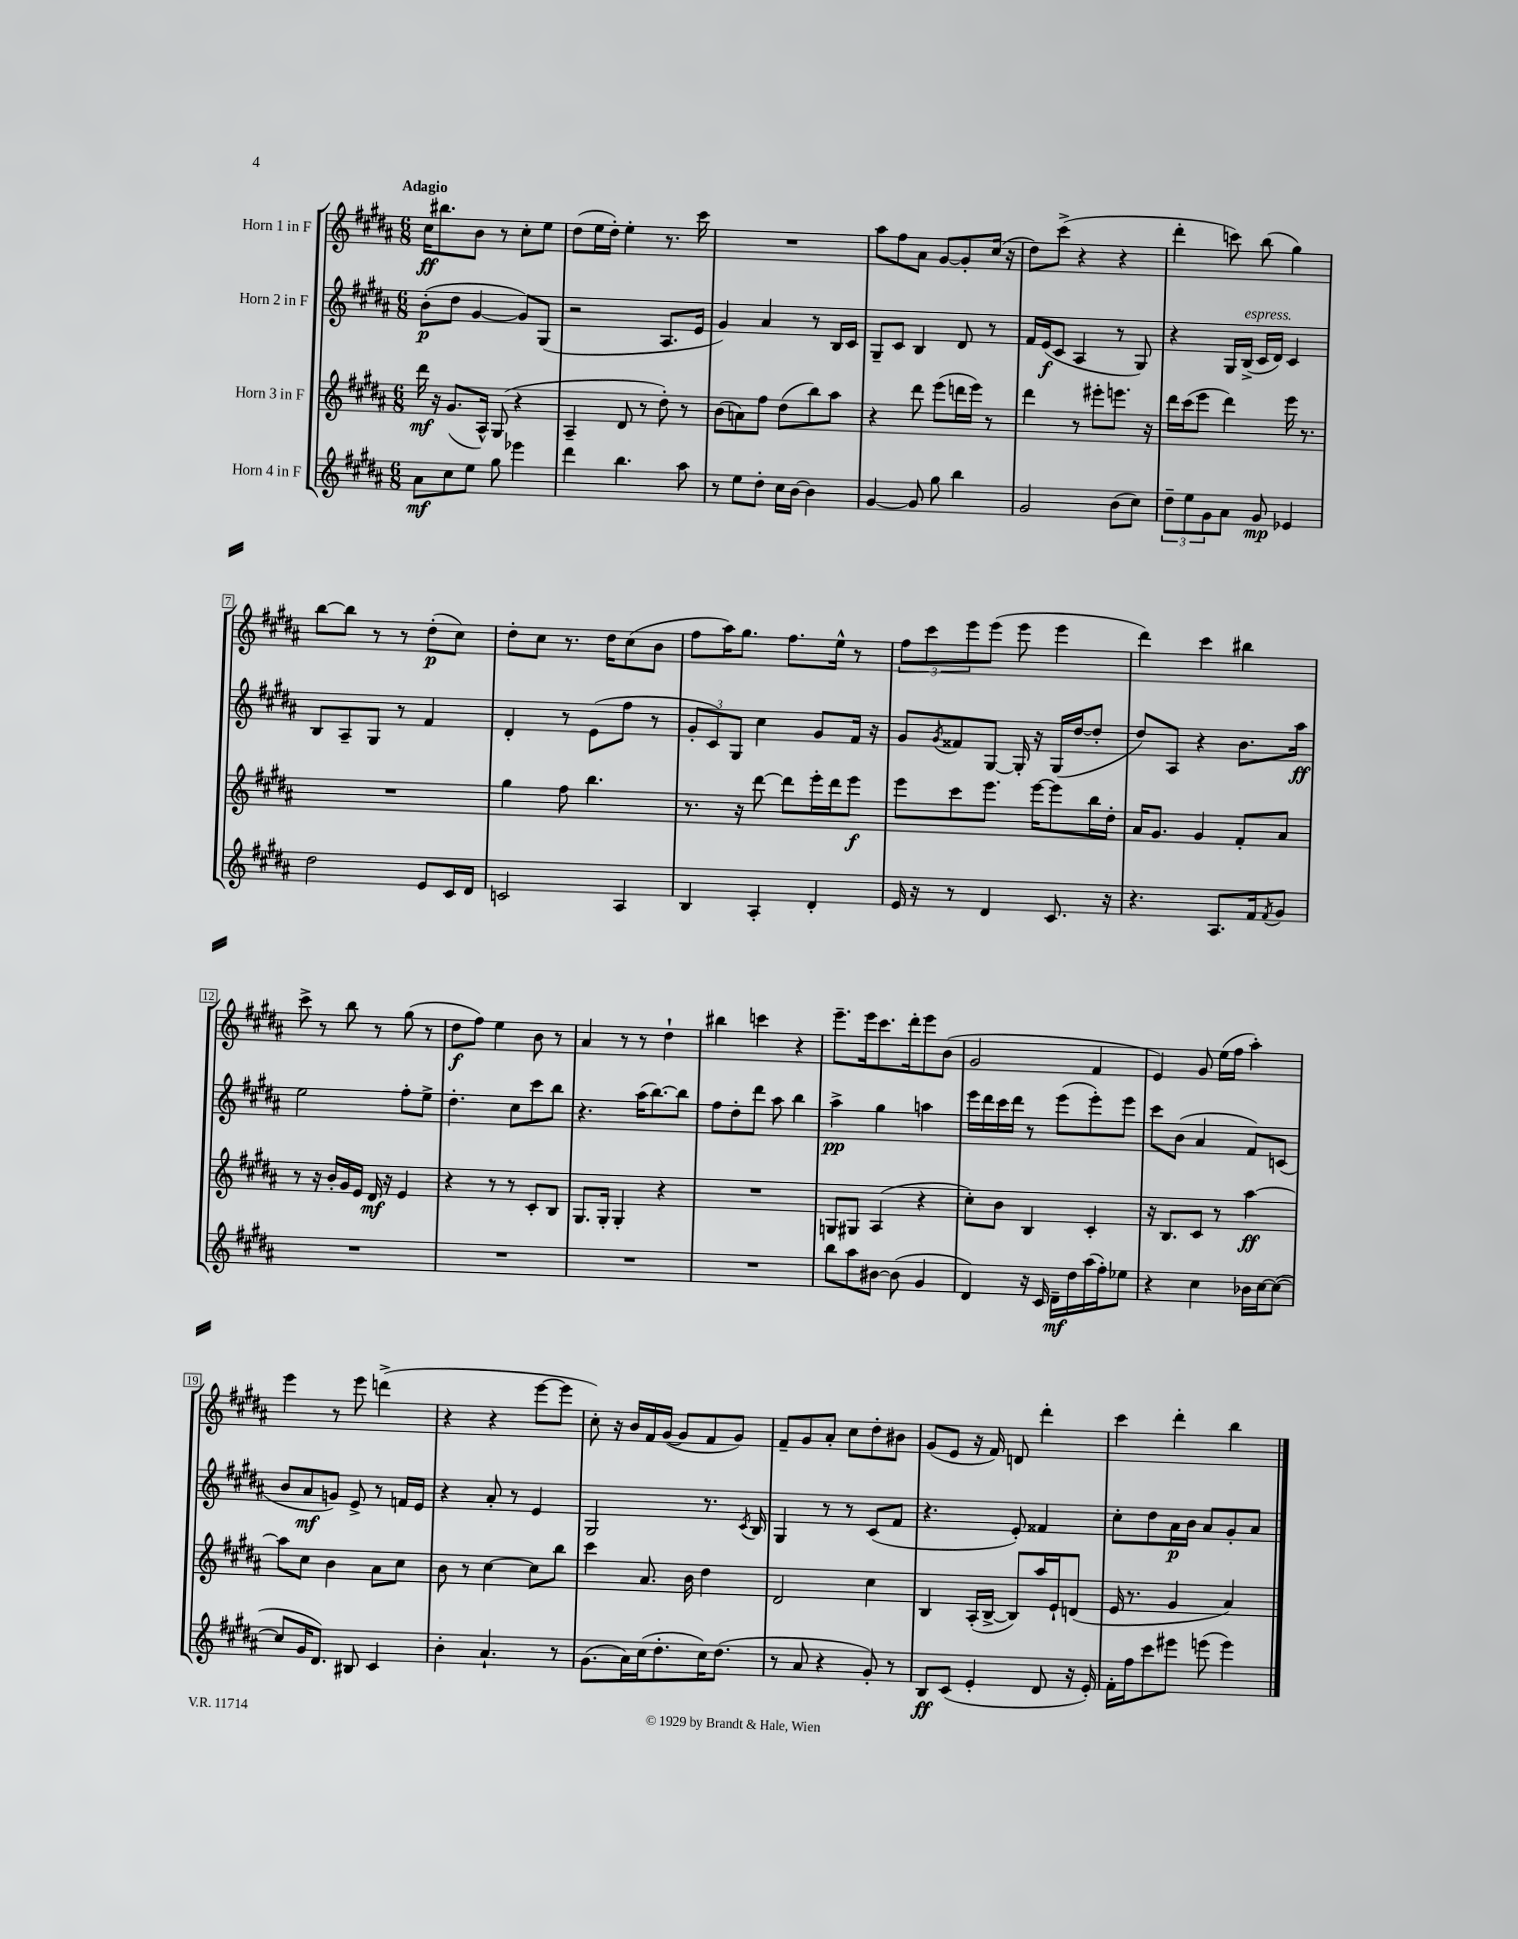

**kern	**kern	**kern	**kern
*staff4	*staff3	*staff2	*staff1
*clefG2	*clefG2	*clefG2	*clefG2
*k[f#c#g#d#a#]	*k[f#c#g#d#a#]	*k[f#c#g#d#a#]	*k[f#c#g#d#a#]
*M6/8	*M6/8	*M6/8	*M6/8
8a#\L	16ddd#\	(8b'\L	16cc#\LK
.	16r	.	8.bb#\
8cc#\	(8.g#/L	8dd#\J	.
8ee\J	.	[4g#/	8b\J
.	16A#^^/Jk)	.	.
8gg#\	(8G#/	.	8r
4eee-\	4r	8g#/]L)	8cc#'\L
.	.	(8G#/J	8ee\J
=	=	=	=
4ddd#\	4A#~/	2r	(8dd#\L
.	.	.	16ee\L
.	.	.	16dd#'\JJ)
4.bb\	8d#/	.	4ee'\
.	8r	.	.
.	8dd#'\)	8.A#/L	8.r
8aa#\	8r	.	.
.	.	16e/Jk	16ccc#\
=	=	=	=
8r	(8b\L	4g#/)	2.r
8ee\L	8a\)	.	.
8dd#'\J	8ff#\J	4a#/	.
16cc#\LL	(8dd#\L	.	.
[16b\JJ	.	.	.
4b\]	8bb\)	8r	.
.	8aa#\J	16B/LL	.
.	.	16c#/JJ	.
=	=	=	=
[4g#/	4r	8G#~/L	8aa#\L
.	.	8c#/J	8ff#\
8g#/]	8ddd#\	4B/	8a#\J
8gg#\	(8eee\L	.	[8g#/L
4bb\	16ddd\L	8d#/	8g#'/]
.	16eee\JJ)	.	.
.	8r	8r	(16cc#/Jk
.	.	.	16r
=	=	=	=
2g#/	4ddd#\	16f#/LL	8dd#\L)
.	.	(16e/J	.
.	.	8c#/J	(8ccc#^\J
.	8r	4A#/	4r
.	8eee#'\L	.	.
(8b\L	8.eee\J	8r	4r
8cc#\J)	.	8G#/)	.
.	16r	.	.
=	=	=	=
12dd#~\L	16ddd#\LL	4r	4ddd#'\
.	(16ccc#\J	.	.
12ee\	.	.	.
.	8eee\J	.	.
12g#\	.	.	.
8a#\J	4ddd#\)	16G#/LL	8ccc\)
.	.	(16B^/JJ	.
8g#/	.	16c#/LL	(8bb\
.	.	16d#/JJ)	.
4e-/	16eee\	4c#/	4gg#\)
.	8.r	.	.
=	=	=	=
2dd#\	2.r	8B/L	[8bb\L
.	.	8A#~/	8bb\]J
.	.	8G#/J	8r
.	.	8r	8r
8e/L	.	4f#/	(8dd#'\L
16c#/L	.	.	8cc#\J)
16d#/JJ	.	.	.
=	=	=	=
2c/	4gg#\	4d#'/	8dd#'\L
.	.	.	8cc#\J
.	8ff#\	8r	8.r
.	4.bb\	(8e\L	.
.	.	.	16dd#\LK
4A#/	.	8ff#\J	(8cc#\
.	.	8r	8b\J
=	=	=	=
4B/	8.r	12g#'/L	8ff#\L
.	.	12c#/)	.
.	.	.	16aa#\K)
.	.	12G#/J	.
.	16r	.	8.gg#\J
4A#'/	[8ddd#\	4cc#\	.
.	8ddd#\]L	.	8.ff#\L
4d#'/	16eee'\L	8g#/L	.
.	16ddd#\J	.	16ee^^\Jk
.	8eee\J	16f#/Jk	8r
.	.	16r	.
=	=	=	=
16e/	8eee\L	8g#/L	12ff#\L
16r	.	.	.
.	.	.	12ccc#\
.	.	8qg#/	.
8r	8ccc#\	8f##/	.
.	.	.	12eee\
4d#/	8.eee\J	[8G#/J	(8eee\J
.	.	16G#'/]	8eee\
.	[16eee\LK	16r	.
8.c#/	8eee\]	(16G#/LL	4eee\
.	.	[16dd#/J	.
.	16bb\L	8dd#'/]J	.
16r	16dd#'\JJ	.	.
=	=	=	=
4.r	16a#/LK	8dd#/L)	4ddd#\)
.	8.g#/J	.	.
.	.	8A#/J	.
.	4g#/	4r	4ccc#\
8.A#/L	.	.	.
.	8f#'/L	8.b\L	4bb#\
16f#/k	.	.	.
8qf#/	.	.	.
8g#/J	8a#/J	.	.
.	.	16aa#\Jk	.
=	=	=	=
2.r	8r	2ee\	8ccc#^\
.	16r	.	8r
.	16b'/LL	.	.
.	16g#/	.	8bb\
.	16e/JJ	.	.
.	16d#/	.	8r
.	16r	.	.
.	4e/	8ff#'\L	(8gg#\
.	.	8ee^\J	8r
=	=	=	=
2.r	4r	4.dd#'\	8dd#\L
.	.	.	8ff#\J)
.	8r	.	4ee\
.	8r	8cc#\L	.
.	8c#'/L	8ccc#\	8b\
.	8B/J	8bb\J	8r
=	=	=	=
2.r	8.G#/L	4.r	4a#/
.	16G#'/Jk	.	.
.	4G#'/	.	8r
.	.	(16aa#\LK	8r
.	.	[8.bb\)	.
.	4r	.	4dd#`\
.	.	8bb\]J	.
=	=	=	=
2.r	2.r	8ff#\L	4bb#\
.	.	8dd#'\	.
.	.	8ddd#\J	4ccc\
.	.	8aa#\	.
.	.	4bb\	4r
=	=	=	=
8bb\L	8G/L	4aa#^\	8.eee~\L
8aa#\	8G#/J	.	.
.	.	.	16eee\k
[8b#\J	(4A#/	4gg#\	8.ccc#\
(8b#\]	.	.	.
.	.	.	16ddd#'\k
4g#/	4r	4aa\	8eee\
.	.	.	(8b\J
=	=	=	=
4d#/)	8cc#'\L)	16eee\LL	2g#/
.	.	16ddd#\	.
.	8b\J	16ccc#\	.
.	.	16ddd#\JJ	.
16r	4B/	8r	.
16c#/	.	.	.
16d#~\LL	.	(8eee\L	.
16dd#\	.	.	.
(16aa#\	4c#'/	8eee'\)	4f#/
16ff#'\J)	.	.	.
8ee-\J	.	8eee\J	.
=	=	=	=
4r	16r	8ccc#\L	4e/)
.	8.B/L	.	.
.	.	(8b\J	.
4cc#\	8c#/J	4a#/	8g#/
.	8r	.	(16ee\LL
.	.	.	16ff#\JJ
16b-\LL	[4aa#\	8f#/L)	4aa#'\)
[16cc#\J	.	.	.
(8cc#\_J	.	(8c/J	.
=	=	=	=
8cc#/]L	8aa#\]L	8b/L	4eee\
16g#/K	8cc#\J	8a#/	.
8.d#/J)	.	.	.
.	4b\	8g/J)	8r
8B#/	.	8e^/	8eee\
4c#/	8a#\L	8r	(4ddd^\
.	8cc#\J	16f/LL	.
.	.	16e/JJ	.
=	=	=	=
4b'\	8b\	4r	4r
.	8r	.	.
4.a#`/	[4cc#\	8a#'/	4r
.	.	8r	.
.	8cc#\]L	4e/	[8eee\L
8r	8bb\J	.	8eee\]J
=	=	=	=
(8.g#\L	4ccc#\	2G#/	8cc#'\)
.	.	.	16r
16a#\L)	.	.	16b/LL
(16cc#\J	8.a#/	.	16f#/
8.dd#'\	.	.	([16g#/JJ
.	.	.	8g#/]L
.	16b\	.	.
16cc#\K)	4dd#\	8.r	8f#/
(8.dd#\J	.	.	.
.	.	.	8g#/J)
.	.	8qc#/	.
.	.	16B/	.
=	=	=	=
8r	2d#/	4G#/	8f#~/L
8a#/	.	.	8g#/
4r	.	8r	8a#'/J
.	.	8r	8cc#\L
8g#'/)	4cc#\	(8c#/L	8dd#'\
8r	.	8f#/J	8b#\J
=	=	=	=
8B/L	4B/	4.r	(8g#/L
(8c#/J	.	.	8e/J
4e'/	(16A#'/LL	.	16r
.	[16B^/JJ	.	16f#/)
.	8B/]L)	8e'/)	8d/
8d#/	16aa#/L	4f##/	4ddd#'\
.	16e`/J	.	.
16r	(8d/J	.	.
16e'/)	.	.	.
=	=	=	=
16f#'\LL	16e/	8cc#'\L	4ccc#\
16ff#\J	8.r	.	.
8ccc#\	.	8dd#\	.
8eee#\J	4g#/	16a#\L	4ddd#'\
.	.	16b\JJ	.
(8eee\	.	8a#/L	.
4eee\)	4a#/)	8g#'/	4bb\
.	.	8a#/J	.
==	==	==	==
*-	*-	*-	*-
